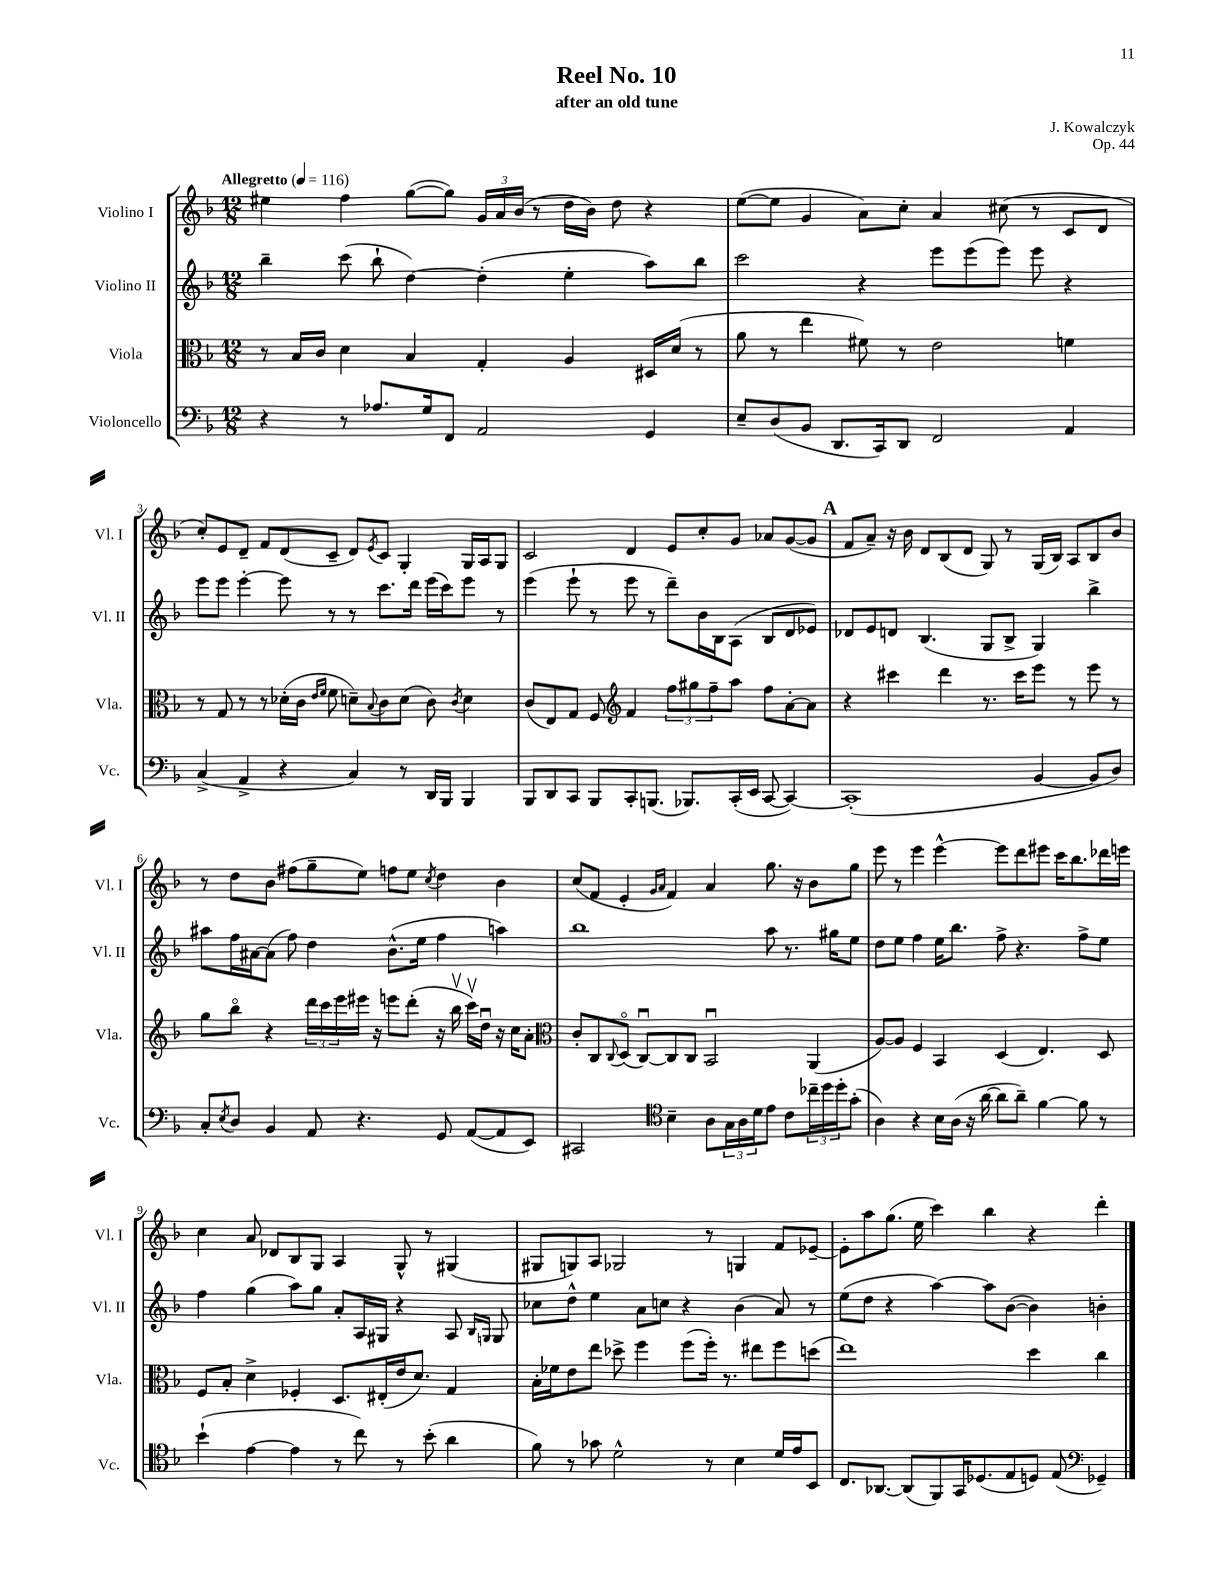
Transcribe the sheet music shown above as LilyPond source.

\header { title = "Reel No. 10" composer = "J. Kowalczyk" subtitle = "after an old tune" opus = "Op. 44" }
<<
\new StaffGroup <<
\new Staff = "s0" \with { instrumentName = "Violino I" shortInstrumentName = "Vl. I" } {
    \clef treble \key f \major \numericTimeSignature \time 12/8 \tempo "Allegretto" 4 = 116
    eis''4 f''4 g''8~( g''8) \tuplet 3/2 { g'16 a'16 bes'16( } r8 d''16 bes'16) d''8 r4 |
    e''8~( e''8 g'4 a'8) c''8-. a'4 cis''8( r8 c'8 d'8 |
    c''8-.) e'8 d'8-- f'8 d'8( c'8-- d'8) \acciaccatura { e'8 } c'8 g4-. g16 a16 g8 |
    c'2 d'4 e'8 c''8-. g'8 aes'8 g'8~( g'8 |
    \mark \markup { \bold "A" } f'8 a'8--) r16 bes'16 d'8 bes8( d'8 g8) r8 g16( bes16) a8 bes8 bes'8 |
    r8 d''8 bes'8 fis''8( g''8-- e''8) f''8 e''8 \acciaccatura { c''8 } d''4 bes'4 |
    c''8( f'8 e'4-. \grace { g'16 a'16 } f'4) a'4 g''8. r16 bes'8 g''8 |
    e'''8 r8 e'''4 e'''4~-^ e'''8 d'''8 eis'''8 c'''16 bes''8. des'''16 e'''16 |
    c''4 a'8 des'8 bes8 g8 a4 g8-^ r8 gis4( |
    gis8 g8) a8 ges2 r8 g4 f'8 ees'8~-- |
    ees'8-. a''8 g''8.( e''16 c'''4) bes''4 r4 d'''4-. \bar "|." |
}
\new Staff = "s1" \with { instrumentName = "Violino II" shortInstrumentName = "Vl. II" } {
    \clef treble \key f \major \numericTimeSignature \time 12/8
    bes''4-- c'''8( bes''8-! d''4~) d''4-.( e''4-. a''8) bes''8 |
    c'''2 r4 e'''8 e'''8( e'''8) e'''8 r4 |
    e'''8 e'''8 e'''4~-. e'''8 r8 r8 c'''8. d'''16 e'''16( c'''16) e'''8 r8 |
    e'''4( e'''8-! r8 e'''8 r8 d'''8--) bes'16 bes16 a8( bes8 d'8 ees'8) |
    \mark \markup { \bold "A" } des'8 e'8 d'8 bes4.( g8 bes8-> g4) bes''4-> |
    ais''8 f''16 ais'16~ ais'8( f''8) d''4 bes'8.-^( e''16 f''4 a''4) |
    bes''1 a''8 r8. gis''16 e''8 |
    d''8 e''8 f''4 e''16 bes''8. f''8-> r4. f''8-> e''8 |
    f''4 g''4( a''8) g''8 a'8-. a16 gis16 r4 a8 \grace { bes16 g16 } g8 |
    ces''8 d''8-^ e''4 a'8 c''8 r4 bes'4( a'8) r8 |
    e''8( d''8 r4 a''4~) a''8 bes'8~( bes'4) b'4-. \bar "|." |
}
\new Staff = "s2" \with { instrumentName = "Viola" shortInstrumentName = "Vla." } {
    \clef alto \key f \major \numericTimeSignature \time 12/8
    r8 bes16 c'16 d'4 bes4 g4-. a4 dis16 d'16( r8 |
    a'8 r8 e''4 fis'8) r8 e'2 f'4 |
    r8 g8 r8 r8 des'16-.( c'16 \grace { e'16 f'16 } f'8 d'8--) \appoggiatura { bes8 } c'8 d'8( c'8) \acciaccatura { c'8 } d'4 |
    c'8( e8) g8 f8 \clef treble f'4 \tuplet 3/2 { f''8 gis''8 f''8-- } a''8 f''8 a'8~-. a'8 |
    \mark \markup { \bold "A" } r4 cis'''4 d'''4 r8. cis'''16 e'''8 r8 e'''8 r8 |
    g''8 bes''8\flageolet r4 \tuplet 3/2 { d'''16 c'''16 e'''16 } eis'''16 r16 e'''8 d'''8-.( r16 bes''16\upbow c'''16\upbow) d''16\downbow r16 c''16 a'8-. |
    \clef alto c'8-. c8 \appoggiatura { c8 } d8\flageolet( c8~\downbow) c8 c8 bes,2\downbow a,4( |
    a8~) a8 f4 bes,4 d4( e4.) d8 |
    f8 bes8-. d'4-> fes4-. d8. eis16-.( e'16 d'8.) g4 |
    bes16-. fes'16 e'8 e''8 des''8-> f''4 f''8( f''16-.) r8. eis''8 f''8 d''8( |
    e''1) d''4 c''4 \bar "|." |
}
\new Staff = "s3" \with { instrumentName = "Violoncello" shortInstrumentName = "Vc." } {
    \clef bass \key f \major \numericTimeSignature \time 12/8
    r4 r8 aes8. g16 f,8 a,2 g,4 |
    e8-- d8( bes,8 d,8. c,16) d,8 f,2 a,4 |
    c4->( a,4-> r4 c4) r8 d,16 bes,,16 bes,,4 |
    bes,,8 d,8 c,8 bes,,8 c,8-. b,,8.( bes,,8.) c,16-.( e,16 c,8~ c,4~) |
    \mark \markup { \bold "A" } c,1-.( bes,4~ bes,8 d8) |
    c8-. \acciaccatura { e8 } d8 bes,4 a,8 r4. g,8 a,8~( a,8 e,8) |
    cis,2 \clef tenor bes4-- a8 \tuplet 3/2 { g16 a16 d'16 } e'8 c'8 \tuplet 3/2 { ces''16-- d''16 d''16-. } g'8-.( |
    a4) r4 bes16 a16( r16 a'16~ a'8 a'8--) f'4~ f'8 r8 |
    bes'4-!( e'4~ e'4 r8 c''8) r8 bes'8-.( a'4 |
    f'8) r8 ges'8 d'2-^ r8 bes4 d'16 e'16 bes,8 |
    c8. aes,8.~ aes,8( f,8) g,16 des8.( e8 d8) e8( \clef bass ges,4--) \bar "|." |
}
>>
>>
